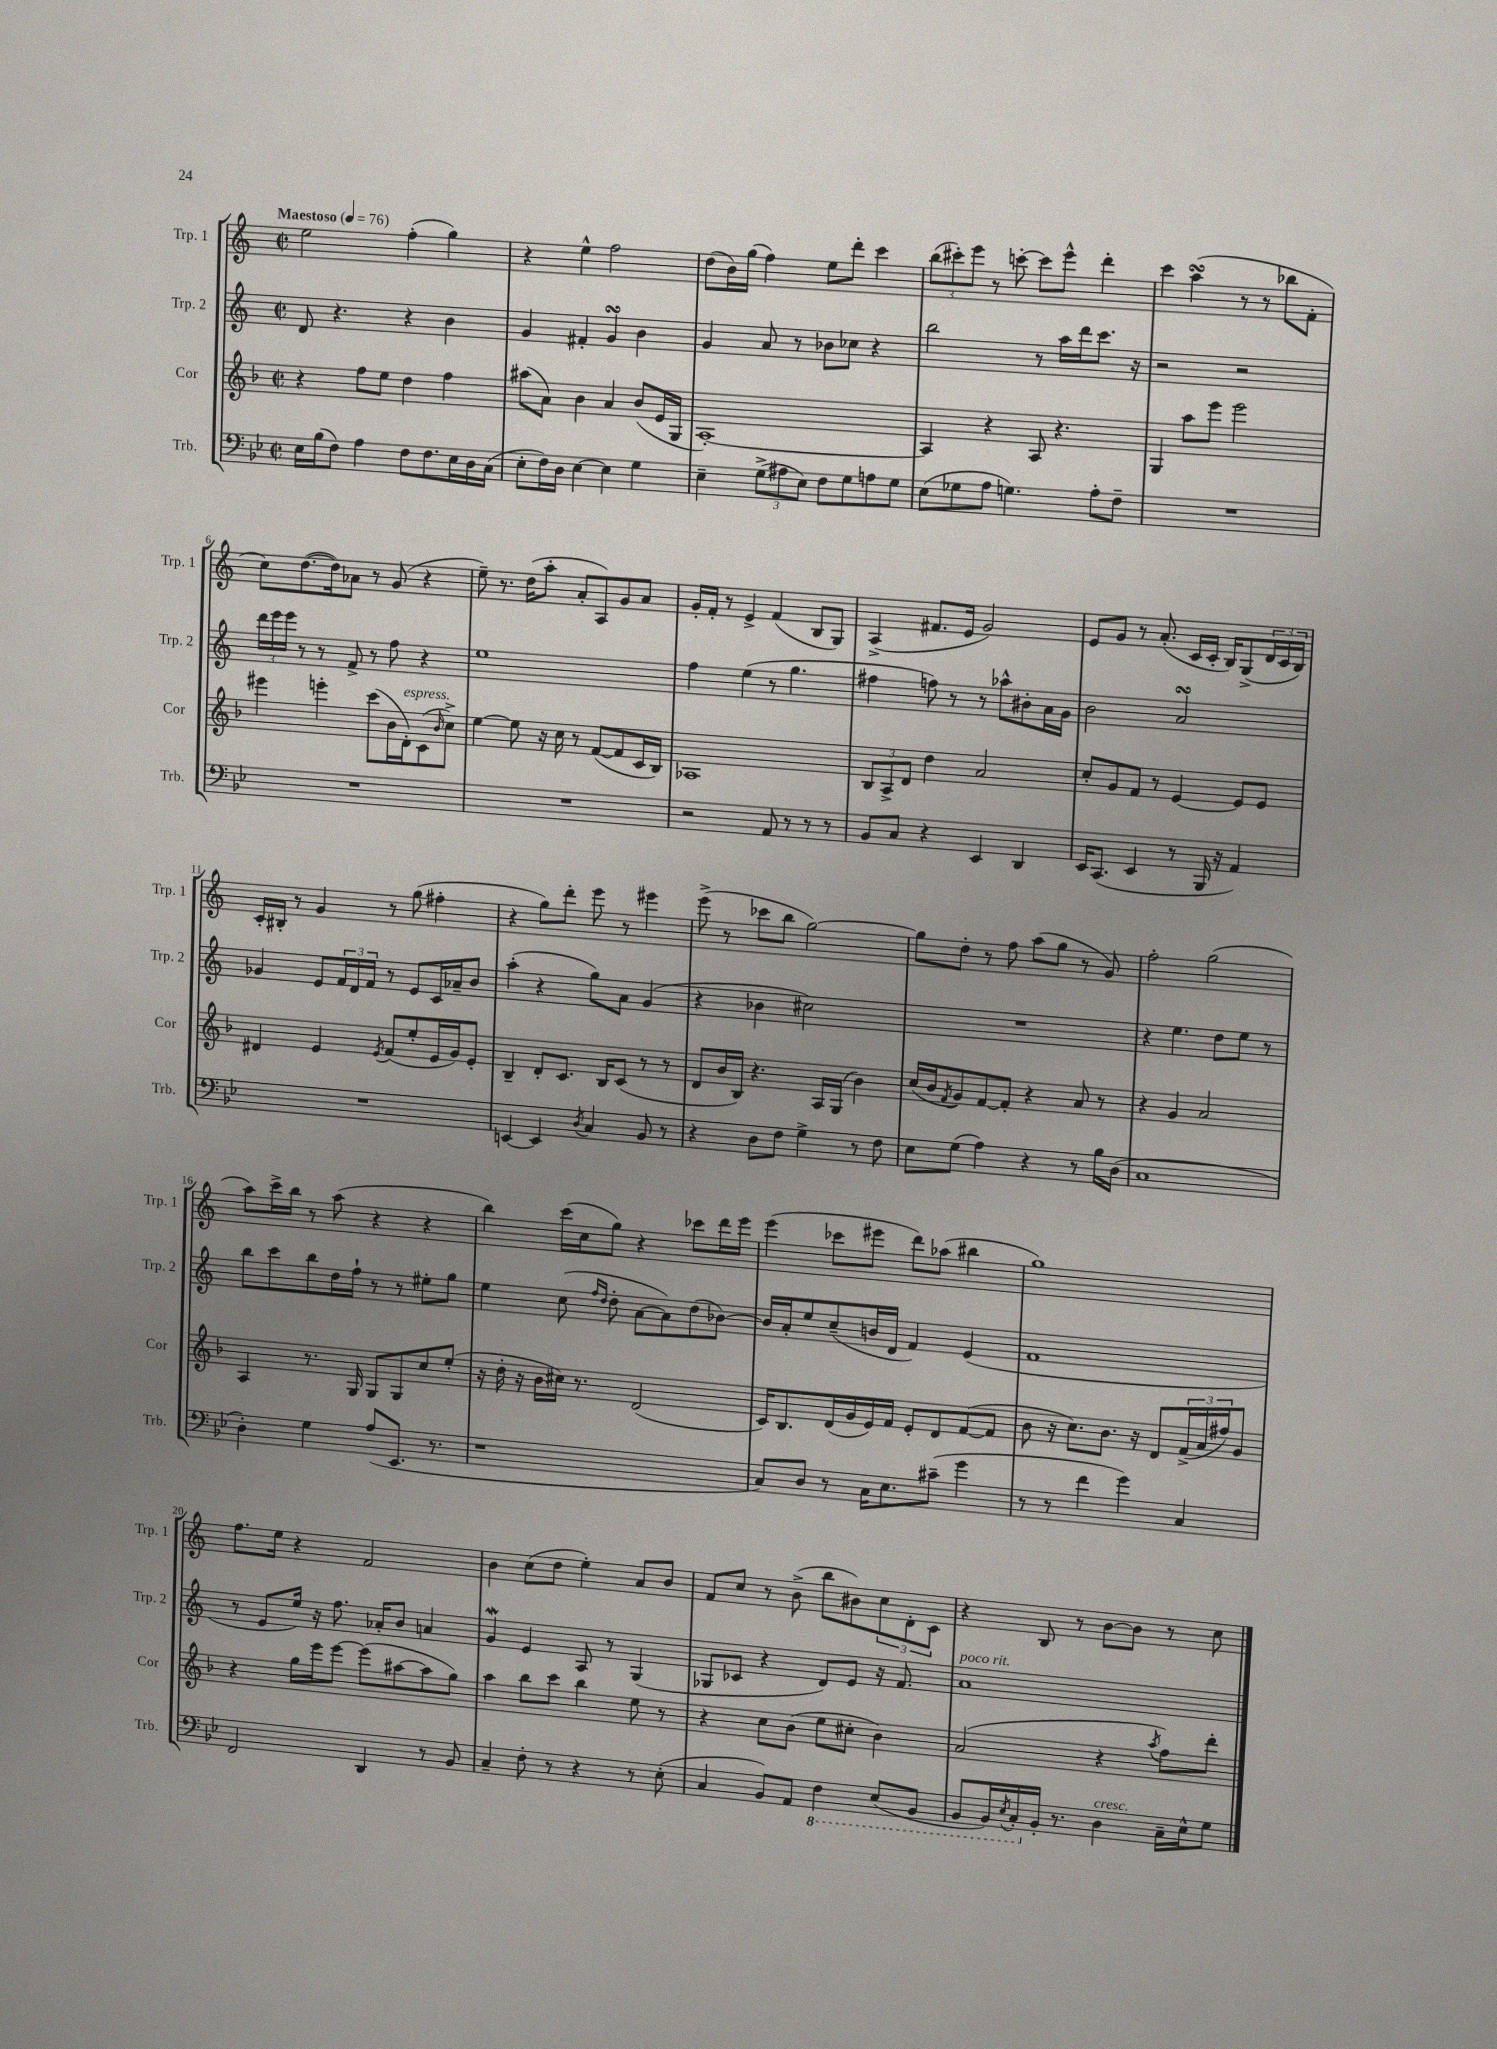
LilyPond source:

<<
\new StaffGroup <<
\new Staff = "s0" \with { instrumentName = "Trp. 1" shortInstrumentName = "Trp. 1" } {
    \clef treble \key c \major \defaultTimeSignature \time 2/2 \tempo "Maestoso" 4 = 76
    e''2 f''4-.( g''4) |
    r4 e''4-^ f''2 |
    d''8( b'16) g''16( f''4) e''8 d'''8-. c'''4 |
    \tuplet 3/2 { b''8( cis'''8-.) e'''8 } r8 c'''8~-. c'''8 e'''8-^ d'''4-. |
    c'''4 a''4\turn( r8 r8 bes''8 f'8-. |
    c''8) d''8.~( d''16) aes'8 r8 g'8( r4 |
    e''8--) r8. d''16( a''8-. a'8-. a8) g'8 a'8 |
    g'16-. f'16-. r8 e'4-> f'4( b8 g8) |
    a4->( fis'8. e'16 g'2) |
    e'8 g'8 r8 a'8.-.( c'16 c'16-. b16) g8->( \tuplet 3/2 { d'16 c'16 b16) } |
    c'16-. bis16-. r8 g'4 r8 g''8( fis''4-. |
    r4 g''8) d'''8-. e'''8 r8 eis'''4 |
    e'''8->( r8 ces'''8 b''8 g''2~) |
    g''8 d''8-. r8 f''8 a''8( g''8 r8 g'8) |
    f''2-. g''2( |
    a''8) c'''16-> b''16 r8 a''8( r4 r4 |
    b''4) c'''16( c''16 g''8) r4 ces'''8 d'''16 e'''16 |
    e'''4( ces'''8 eis'''8 d'''8) aes''8( bis''4 |
    g''1) |
    f''8. e''16 r4 f'2 |
    b'4 c''8( d''8 e''4-.) a'8 b'8 |
    f'8 c''8 r8 b'8->( b''8 bis'8) \tuplet 3/2 { c''8 d'8-. c'8 } |
    r4 b8 r8 b'8~ b'8 r8 c''8 \bar "|." |
}
\new Staff = "s1" \with { instrumentName = "Trp. 2" shortInstrumentName = "Trp. 2" } {
    \clef treble \key c \major \defaultTimeSignature \time 2/2
    d'8 r4. r4 b'4 |
    g'4 fis'4-. g'4\turn b'4 |
    g'4 a'8 r8 bes'8 ces''8 r4 |
    b''2 r8 a''16 d'''16 c'''8. r16 |
    r2 r2 |
    \tuplet 3/2 { d'''16 e'''16 e'''16 } r8 r8 f'8-> r8 f''8 r4 |
    e''1 |
    f''4 e''4( r8 g''4. |
    fis''4 f''8) r8 r8 aes''8-^ bis'8-. a'16 g'16 |
    b'2 a'2\turn |
    ges'4 e'8 \tuplet 3/2 { f'16 d'16 f'16 } r8 e'8 c'16 aes'16-- b'8 |
    a''4-.( r4 g''8) a'8 g'4( |
    r4 bes'4 cis''2) |
    R1 |
    r4 e''4. d''8 e''8 r8 |
    b''8 c'''8 b''8 d''16 f''16-! r8 r8 eis''8-. g''8 |
    e''4 c''8( \grace { f''16 d''16 } d''8-. a'8~ a'8) d''8( bes'8~) |
    bes'16 a'16-. e''8 c''8--( b'16 d'16 f'4) e'4( |
    f'1 |
    r8 e'8 e''16) r16 f''8. aes'16-. b'8 a'4 |
    g'4\mordent e'4 a8 r8 g4( |
    ges8 ces'8 r4 d'8) e'8 r16 f'8. |
    a'1^\markup { \italic "poco rit." } \bar "|." |
}
\new Staff = "s2" \with { instrumentName = "Cor" shortInstrumentName = "Cor" } {
    \clef treble \key f \major \defaultTimeSignature \time 2/2
    r4 f''8 e''8 d''4 f''4 |
    ais''8( a'8) bes'4 a'4 bes'8( e'16 g16 |
    a1~-.) |
    a4 r4 a8 r4. |
    g4 a''8 e'''8 e'''2 |
    eis'''4 e'''4-. c'''8( bes'16 d'16-.^\markup { \italic "espress." }) c'8( \grace { bes'16 } c''8->) |
    e''4~ e''8 r16 c''16 r8 f'8~( f'8 c'16 bes16) |
    aes1 |
    \tuplet 3/2 { bes8 a8-> d'8 } d''4 a'2 |
    c''8-. g'8 f'8 r8 e'4~ e'8 e'8 |
    dis'4 e'4 \acciaccatura { e'8 } f'8( e''8-. e'16 g'16) e'8-. |
    bes4-- d'8-. c'8. bes16 c'8( r8 r8 |
    d'8 bes'16 bes16) r4. a16 g16( bes'4) |
    c''16( bes'16 \acciaccatura { f'8 } g'8) f'8~ f'8-. r4 a'8 r8 |
    r4 g'4 a'2 |
    a4 r8. g16 g8 g8 c''8 e''8-.( |
    r16 d''16-. r16 bes'16 cis''16) r8. d'2( |
    c'16) bes8. d'16( g'16 e'16) f'16 e'8-. d'8 f'8~( f'8 |
    bes'8 r16 c''8.) bes'8. r16 d'8 \tuplet 3/2 { f'16->( a'16 fis''16) } g'8 |
    r4 g''16 e'''16 e'''8~ e'''8( ais''8~ ais''8 g''8) |
    a''4 bes''8 c'''8 bes''4 e''8 r8 |
    r4 c''8 bes'8( e''8 cis''8-. bes'4) |
    a'2( r4 \acciaccatura { a''8 } f''8) d'''8-. \bar "|." |
}
\new Staff = "s3" \with { instrumentName = "Trb." shortInstrumentName = "Trb." } {
    \clef bass \key bes \major \defaultTimeSignature \time 2/2
    ees16 bes16( f8) a4 f8 f8. ees16 d16 c16( |
    ees8-. f16) d16 ees4~ ees4 g4 |
    ees4-- \tuplet 3/2 { g8->( ais8 ees8) } f8 g8 a8 g8 |
    ees8( ges8 a8 g4.) a8-. f8-- |
    R1 |
    R1 |
    R1 |
    r2 a,8 r8 r8 r8 |
    bes,8 c8 r4 ees,4 d,4 |
    ees,16 c,8.( ees,4 r8 bes,,16 r16 a,4) |
    R1 |
    e,4~ e,4 \acciaccatura { d8 } c4 bes,8 r8 |
    r4 d8 f8 g4-> r8 f8 |
    ees8 g8( a4) r4 r8 bes16 d16( |
    c1 |
    d4-.) g4 a8( ees,8. r8. |
    r1 |
    c8) d8 r8 c16 ees8. cis'8--( g'4 |
    r8 r8 f'4 g'4) c4 |
    f,2 d,4 r8 bes,8 |
    c4-- f8-. r8 r4 r8 ees8-.( |
    c4 bes,8) a,8 \ottava #-1 f,4 ees,8( bes,,8 |
    bes,,8 bes,,16) \acciaccatura { ees,8 } c,16-. \ottava #0 bes,16-. r8. d4^\markup { \italic "cresc." } c16-- ees16-^ g8 \bar "|." |
}
>>
>>
